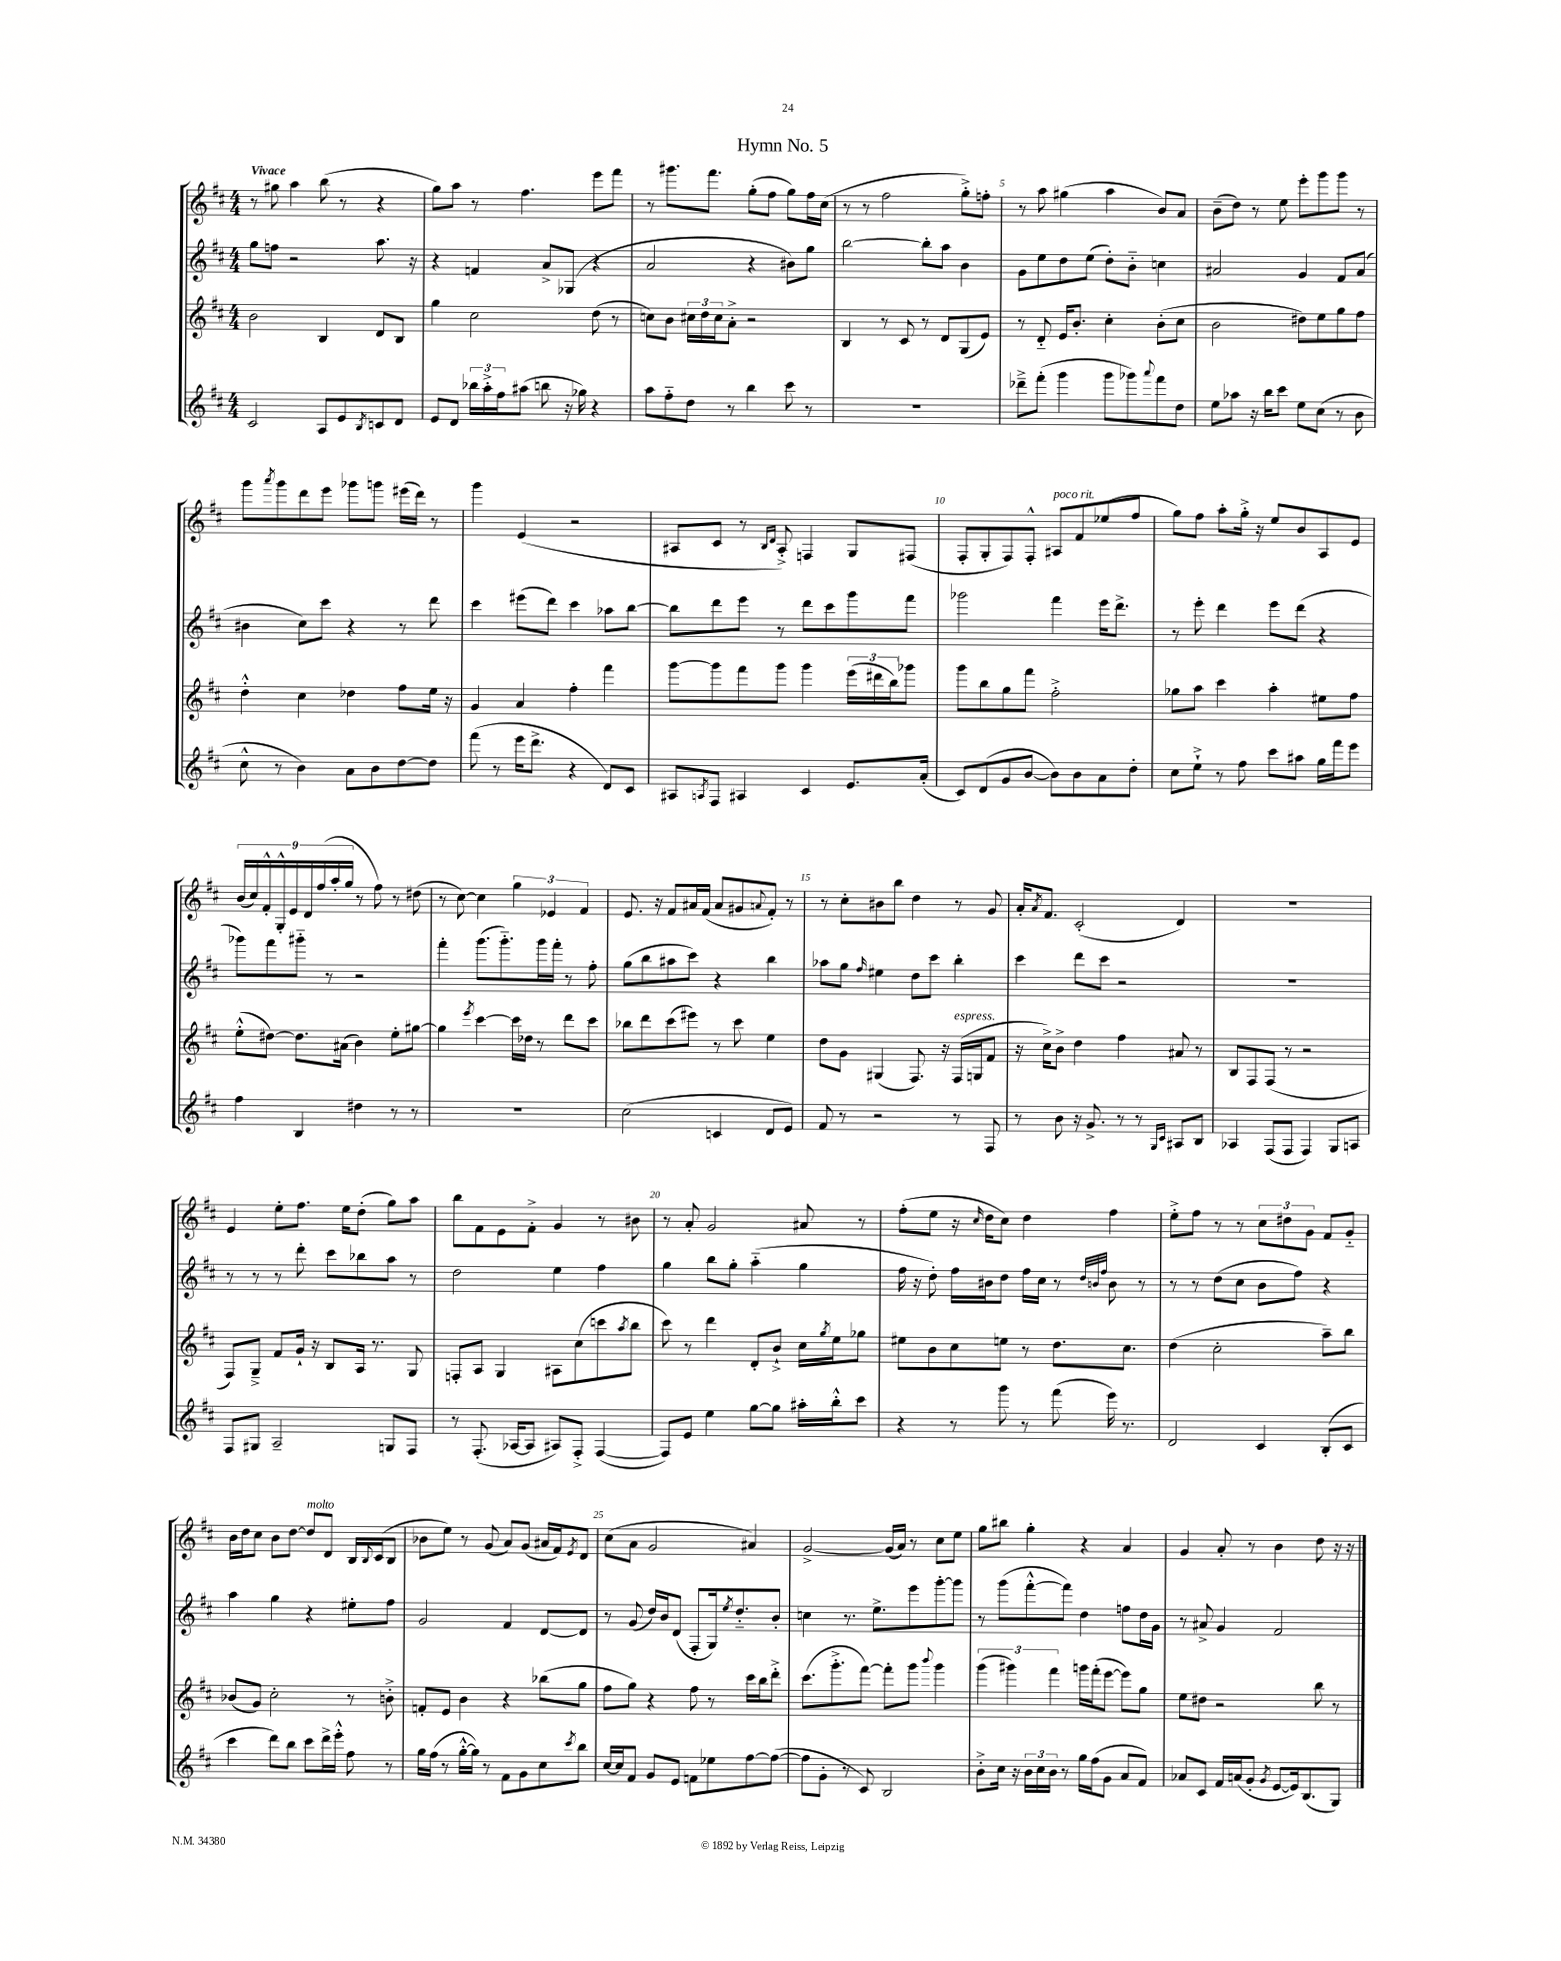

**kern	**kern	**kern	**kern
*staff4	*staff3	*staff2	*staff1
*clefG2	*clefG2	*clefG2	*clefG2
*k[f#c#]	*k[f#c#]	*k[f#c#]	*k[f#c#]
*M4/4	*M4/4	*M4/4	*M4/4
2c#/	2b\	8gg\L	8r
.	.	8ff\J	8gg#\
.	.	2r	4aa\
8A/L	4B/	.	(8bb\
8e/	.	.	8r
8qB/	.	.	.
8c/	8d/L	8.aa\	4r
8d/J	8B/J	.	.
.	.	16r	.
=	=	=	=
8e/L	4gg\	4r	8gg\L)
8d/J	.	.	8aa\J
24bb-\LL	2cc#\	4f/	8r
24aa'^\	.	.	.
24ff#\J	.	.	.
(8aa#\J	.	.	4.ff#\
8bb\	.	8a^/L	.
16r	.	(8G-/J	.
16gg-\)	.	.	.
4r	(8dd\	4r	8eee\L
.	8r	.	8fff#\J
=	=	=	=
8aa\L	8cc\L)	2a/	8r
8ff#'~\	8b\J	.	8.ggg#\L
8dd\J	24cc#\LL	.	.
.	24dd\	.	.
.	.	.	8.fff#\J
.	24cc#\J	.	.
8r	8a'^\J	.	.
4bb\	2r	4r	(8gg'\L
.	.	.	8ff#\J
8ccc#\	.	8b#\L)	8gg\L)
8r	.	8gg\J	16ff#\L
.	.	.	(16cc#\JJ
=	=	=	=
1r	4B/	[2bb\	8r
.	.	.	8r
.	8r	.	2ff#\
.	8c#/	.	.
.	8r	8bb'\]L	.
.	8d/L	8aa\J	.
.	(8G/	4b\	8gg'^\L)
.	8e/J)	.	8ff'\J
=	=	=	=
8ddd-~^\L	8r	8g\L	8r
(8fff#'\J	8d'~/	8ee\	8aa\
4ggg\	16e/LK	8dd\	(4gg#\
.	8.b'/J	.	.
.	.	(8ee\J	.
8ggg\L	4cc#'\	8dd'\L)	4aa\
8ggg-\)	.	8b'~\J	.
8qqaaa/	.	.	.
8fff#\	(8b'\L	4cc\	8b/L)
8dd\J	8cc#\J	.	8a/J
=	=	=	=
8ee\L	2b\	2a#/	(8b~\L
8aa-\J	.	.	8dd\J)
16r	.	.	8r
16bb\LK	.	.	.
8ccc#\J	.	.	8ee\
8ee\L	8dd#\L)	4g/	8eee'\L
(8cc#\J	8ee\	.	8ggg\
8r	8gg\	8f#/L	8ggg\J
8b\	8ff#\J	(8a#/J	8r
=	=	=	=
8cc#^^\	4dd'^^\	4b#\	8ggg\L
.	.	.	8qaaa/
8r	.	.	8ggg\
4b\)	4cc#\	8cc#\L)	8ddd\
.	.	8ccc#\J	8eee\J
8a\L	4dd-\	4r	8ggg-\L
8b\	.	.	8ggg\J
[8dd\	8ff#\L	8r	(16eee#\LL
.	.	.	16ddd\JJ)
8dd\]J	16ee\Jk	8ddd\	8r
.	16r	.	.
=	=	=	=
(8fff#\	4g/	4ccc#\	4ggg\
8r	.	.	.
16eee\LK	4a/	(8eee#\L	(4e/
8.ddd^\J	.	.	.
.	.	8ddd\J)	.
4r	4ff#'\	4ccc#\	2r
8d/L)	4fff#\	8aa-\L	.
8c#/J	.	[8bb\J	.
=	=	=	=
8A#/L	[8ggg\L	8bb\]L	8A#/L
8qA/	.	.	.
8F#/J	8ggg\]	8ddd\	8c#/J
4A#/	8fff#\	8eee\J	8r
.	.	.	16qqB/LL
.	.	.	16qqd/JJ
.	8ggg\J	8r	8A#'^/)
4c#/	4ggg\	8ddd\L	4F/
.	.	8ccc#\	.
8.e/L	(24eee\LL	8ggg\	8G/L
.	24ddd#\	.	.
.	24bb\J)	.	.
.	8ggg-\J	8fff#\J	(8F#/J
(16a'/Jk	.	.	.
=	=	=	=
8c#/L)	8ggg\L	2ggg-\	8F#'/L
(8d/	8bb\	.	8G'/
8g/	8gg\	.	8F#/)
[8b/J	8fff#\J	.	8F#'^^/J
8b\]L)	2ff#'^\	4fff#\	8A#/L
8b\	.	.	8f#/
8a\	.	16eee\LK	(8ee-/
.	.	8.ddd^\J	.
8dd'\J	.	.	8ff#/J
=	=	=	=
8cc#\L	8gg-\L	8r	8gg\L)
8ee`^\J	8aa\J	8eee'\	8ff#\J
8r	4ccc#\	4ddd\	8aa'\L
8ff#\	.	.	16gg'^\Jk
.	.	.	16r
8ccc#\L	4aa'\	8eee\L	8ee/L
8aa#\J	.	(8ddd\J	8b/
16gg\LL	8ee#\L	4r	8A/
16fff#\J	.	.	.
8eee\J	8ff#\J	.	8e/J
=	=	=	=
4ff#\	(8ee'^^\L	8ggg-\L)	(18b/LL
.	.	.	18cc#/)
.	.	.	18f#'^^/
.	[8dd#\J)	8fff#\	.
.	.	.	18G'^^/
.	.	.	18e/
4B/	8.dd#\]L	8ggg#'~\J	.
.	.	.	18d/
.	.	.	(18ff#/
.	.	8r	.
.	.	.	18aa'/
.	(16a#\Jk	.	.
.	.	.	18gg/JJ
4dd#\	4b\)	2r	8r
.	.	.	8ff#\)
8r	8ee'\L	.	8r
8r	[8gg#\J	.	(8dd#\
=	=	=	=
1r	4gg#\]	4fff#'\	8r
.	.	.	[8cc#\)
.	8qeee/	.	.
.	[4ccc#\	(8.ggg\L	4cc#\]
.	.	8.ggg'~\)	.
.	16ccc#\]LL	.	6gg\
.	16dd-\JJ	.	.
.	8r	16ggg\L	.
.	.	.	6e-/
.	.	16fff#'\JJ	.
.	8ddd\L	8r	.
.	.	.	6f#/
.	8ccc#\J	8ff#'\	.
=	=	=	=
(2cc#\	8bb-\L	(8gg\L	8.e/
.	8ddd\	8bb\	.
.	.	.	16r
.	(8ccc#\	8aa#\	8f#/L
.	8eee#\J)	8ccc#\J)	16a#/L
.	.	.	(16f#/JJ
4c/	8r	4r	8a#/L
.	8ccc#\	.	8g#/
.	.	.	8qqa/
8d/L	4ee\	4bb\	8f#'/J)
8e/J)	.	.	8r
=	=	=	=
8f#/	8dd\L	8aa-\L	8r
8r	8g\J	8gg\J	8cc#'\L
.	.	16qqff#/	.
2r	(4G#/	4ee#\	8b#\
.	.	.	8bb\J
.	8.F#/)	8dd\L	4dd\
.	.	8ccc#\J	.
.	16r	.	.
8r	(16F#/LL	4bb'\	8r
.	16G/J	.	.
8F#/	8f#/J	.	8g/
=	=	=	=
8r	16r	4ccc#\	16a'/LK
.	.	.	8qa/
.	16cc#^\LK)	.	8.f#/J
8b\	8b^\J	.	.
16r	4dd\	8ddd\L	(2c#'/
8.g^/	.	.	.
.	.	8ccc#\J	.
8r	4ff#\	2r	.
8r	.	.	.
16qqG/LL	.	.	.
16qqc#/JJ	.	.	.
8A#/L	8a#/	.	4d/)
8B/J	8r	.	.
=	=	=	=
4A-/	8B/L	1r	1r
.	8F#/	.	.
(8F#/L	(8F#/J	.	.
8F#/J	8r	.	.
4F#/)	2r	.	.
8G/L	.	.	.
8A/J	.	.	.
=	=	=	=
8F#/L	8F#/L)	8r	4e/
8G#/J	8G~^/J	8r	.
2A~/	8f#/L	8r	8ee'\L
.	16g`/Jk	8ddd'\	8.ff#\J
.	16r	.	.
.	8B/L	8ccc#\L	.
.	.	.	16ee\LK
.	16A/Jk	8bb-\	(8dd'\J
.	8.r	.	.
8G/L	.	8aa\J	8gg\L)
8F#/J	8G/	8r	8aa\J
=	=	=	=
8r	8F'/L	2dd\	8bb\L
(8.F#'/	8A/J	.	8f#\
.	4G/	.	8e\
[16A-/LK	.	.	.
8A-/]J	.	.	8f#'^\J
8A#/L)	8A#\L	4ee\	4g/
8F#'^/J	(8cc#\	.	.
([4F#/	8ccc\	4ff#\	8r
.	8qaa/	.	.
.	8bb\J	.	8b#\
=	=	=	=
8F#/]L)	8ccc#\)	4gg\	8r
8e/J	8r	.	8a'/
4ee\	4ddd\	8bb\L	2g/
.	.	8gg'\J	.
[8gg\L	8d'/L	(4aa'~\	.
8gg\]J	8b`^/J	.	.
16aa#'\LL	16cc#\LL	4gg\	8a#/
.	8qgg/	.	.
16bb'^^\J	16ee\J	.	.
8ccc#\J	8gg-\J	.	8r
=	=	=	=
4r	8ee#\L	16ff#\	(8ff#'\L
.	.	16r	.
.	8b\	8dd'\)	8ee\J
8r	8cc#\	16ff#\LL	16r
.	.	.	16qqcc#/
.	.	16b#\J	16dd\LK
8ggg\	8ee\J	8dd\J	8cc#\J)
8r	8r	16ff#\LL	4dd\
.	.	16cc#\JJ	.
(8fff#\	8.dd\L	8r	.
.	.	32qqdd/LLL	.
.	.	32qqb/	.
.	.	32qqff#/JJJ	.
16eee\)	.	8b\	4ff#\
8.r	8.cc#\J	.	.
.	.	8r	.
=	=	=	=
2d/	(4dd\	8r	8ee'^\L
.	.	8r	8ff#\J
.	2cc#'\	(8dd\L	8r
.	.	8cc#\J	8r
4c#/	.	8b\L	12cc#\L
.	.	.	12dd#\
.	.	8ff#\J)	.
.	.	.	12g\J
(8B'/L	8aa~\L)	4r	8f#/L
8c#/J	8bb\J	.	8g'~/J
=	=	=	=
4ccc#\	(8b-/L	4aa\	16b\LL
.	.	.	16dd\J
.	8g/J)	.	8cc#\J
8ddd\L)	2cc#'\	4gg\	8b\L
8bb\J	.	.	[8dd\J
8ccc#\L	.	4r	8dd/]L
16ddd^\L	.	.	8d/J
16eee'^^\JJ	.	.	.
8ff#\	8r	8ee#'\L	16B/LL
.	.	.	8qqB/
.	.	.	(16c#/J
8r	8b'^\	8ff#\J	8B/J
=	=	=	=
16gg\LL	8f'/L	2g/	8b-\L
(16ff#\JJ	.	.	.
8r	8e/J	.	8ee\J)
[16gg'^^\LL	4b\	.	8r
16gg\]JJ)	.	.	.
8r	.	.	(8g/
8f#\L	4r	4f#/	8a/L)
8g\	.	.	(8g/J
8cc#\	(8bb-\L	[8d/L	16a#/LL
.	.	.	16f#/J)
8qccc#/	.	.	8qe/
8bb\J	8gg\J	8d/]J	8d/J
=	=	=	=
[16cc#/LL	8ff#\L	8r	(8cc#\L
16cc#/]J	.	.	.
8f#/J	8gg\J)	(8g/	8a\J
8g/L	4r	16dd/LL)	2g/
.	.	16b/J	.
8e/J	.	(8d/J	.
8f\L	8ff#\	8F#'/L	.
8ee-\	8r	16G/k)	.
.	.	8qee/	.
.	.	8.dd'~/	.
[8ff#\	16ccc#\LL	.	4a#/)
.	16bb\J	.	.
(8ff#\_J	8ddd'^\J	8b'/J	.
=	=	=	=
8ff#\]L	(8.ccc#\L	4cc\	[2g^/
8g'\J	.	.	.
.	8.ggg'^\	.	.
8r	.	8.r	.
8c#/)	[8fff#\J)	.	.
.	.	8.ee^\L	.
2B/	8fff#'\]L	.	(16g/]LL
.	.	.	16a/JJ)
.	8ggg\J	8eee\	8r
.	8qqbbb/	.	.
.	4ggg\	[8ggg'\	8cc#\L
.	.	8ggg\]J	8ee\J
=	=	=	=
8b'^\L	(6ggg\	8r	8gg\L
16cc#\Jk	.	(8ggg\L	8bb#\J
.	6ggg#\)	.	.
16r	.	.	.
24b\LL	.	[8fff#'^^\	4gg'\
24cc#\	.	.	.
24b\JJ	6fff#\	.	.
8r	.	8fff#\]J)	.
16gg\LL	16ggg\LL	4dd\	4r
(16ff#\J	(16fff#'\J	.	.
8g\J	[8eee\J	.	.
8a/L	8eee\]L)	8ff\L	4a/
8f#/J)	8gg\J	16dd\L	.
.	.	16g\JJ	.
=	=	=	=
8a-/L	8ee\L	8r	4g/
8c#/J	8dd#\J	8a#^/	.
16f#/LL	2r	4g/	8a'/
(16a/J	.	.	.
8g'/J	.	.	8r
8qg/	.	.	.
[8e/L	.	2f#/	4b\
16e/]k)	.	.	.
(8.B/	.	.	.
.	8bb\	.	8dd\
8G/J)	8r	.	16r
.	.	.	16r
==	==	==	==
*-	*-	*-	*-
